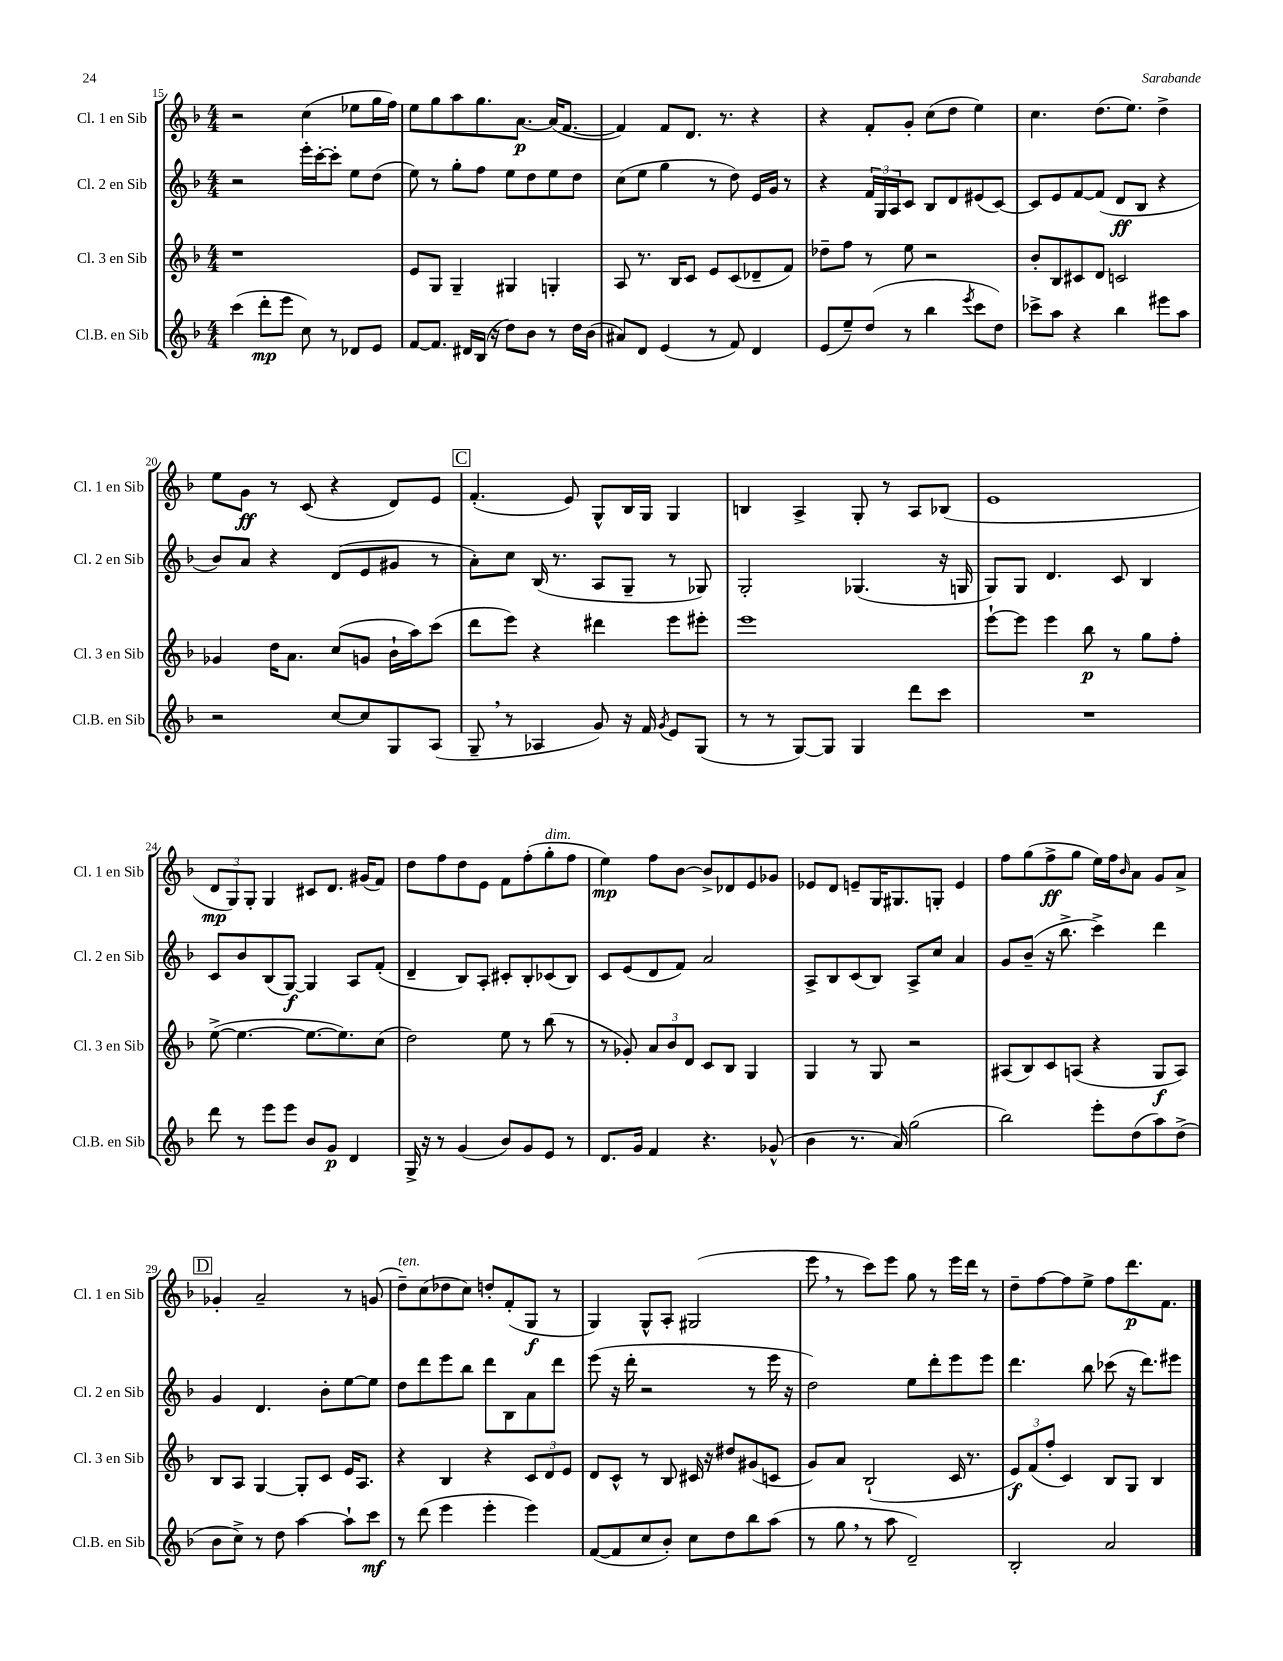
<<
\new StaffGroup <<
\new Staff = "s0" \with { instrumentName = "Cl. 1 en Sib" shortInstrumentName = "Cl. 1 en Sib" } {
    \clef treble \key f \major \numericTimeSignature \time 4/4
    r2 c''4( ees''8 g''16 f''16) |
    e''8 g''8 a''8 g''8. a'8.~\p a'16( f'8.~ |
    f'4) f'8 d'8. r8. r4 |
    r4 f'8-. g'8-. c''8( d''8 e''4) |
    c''4. d''8.( e''8.) d''4-> |
    e''8 g'8\ff r8 c'8( r4 d'8) e'8 |
    \mark \markup { \box "C" } f'4.-.( e'8) g8-^ bes16 g16 g4 |
    b4 a4-> g8-. r8 a8 bes8( |
    e'1 |
    \tuplet 3/2 { d'8\mp g8) g8-. } g4 cis'8 d'8. gis'16( f'8) |
    d''8 f''8 d''8 e'8 f'8 f''8-.( g''8-.^\markup { \italic "dim." } f''8 |
    e''4\mp) f''8 bes'8~ bes'8-> des'8 e'8 ges'8 |
    ees'8 d'8 e'8-- g16 gis8. g8-. e'4 |
    f''8 g''8( f''8->\ff g''8 e''16) f''16 \grace { bes'16 } a'8 g'8 a'8-> |
    \mark \markup { \box "D" } ges'4-. a'2-- r8 g'8( |
    d''8--^\markup { \italic "ten." }) c''8( des''8 c''8) d''8-. f'8-.( g8\f r8 |
    g4) g8-^ a8-. gis2( |
    e'''8 \breathe r8 c'''8) e'''8 g''8 r8 e'''16 d'''16 r8 |
    d''8-- f''8~ f''8 e''8-> f''8 d'''8.\p f'8. \bar "|." |
}
\new Staff = "s1" \with { instrumentName = "Cl. 2 en Sib" shortInstrumentName = "Cl. 2 en Sib" } {
    \clef treble \key f \major \numericTimeSignature \time 4/4
    r2 e'''16-. c'''16~-. c'''8-. e''8 d''8( |
    e''8) r8 g''8-. f''8 e''8 d''8 e''8 d''8 |
    c''8( e''8 g''4 r8 d''8) e'16 g'16 r8 |
    r4 \tuplet 3/2 { f'16 g16 a16 } c'8 bes8 d'8 eis'8( c'8~) |
    c'8 e'8 f'8~ f'8( d'8\ff bes8 r4 |
    bes'8) a'8 r4 d'8( e'8 gis'8 r8 |
    \mark \markup { \box "C" } a'8-.) c''8 bes16( r8. a8 g8-- r8 ges8) |
    g2-. ges4.( r16 g16 |
    g8) g8 d'4. c'8 bes4 |
    c'8 bes'8 bes8( g8~\f) g4 a8 f'8-.( |
    d'4-- bes8) a8-. cis'8-. bes8-. ces'8( bes8) |
    c'8 e'8( d'8 f'8) a'2 |
    a8-> bes8 c'8( bes8) a8-> c''8 a'4 |
    g'8 bes'8--( r16 bes''8.-> c'''4->) d'''4 |
    \mark \markup { \box "D" } g'4 d'4. bes'8-. e''8~ e''8 |
    d''8 d'''8 e'''8 bes''8 d'''8 bes8 a'8 d'''8 |
    e'''8( r16 d'''16-. r2 r8 e'''16 r16 |
    d''2) e''8 d'''8-. e'''8 e'''8 |
    d'''4. bes''8 ces'''8( r16 d'''8.) eis'''8 \bar "|." |
}
\new Staff = "s2" \with { instrumentName = "Cl. 3 en Sib" shortInstrumentName = "Cl. 3 en Sib" } {
    \clef treble \key f \major \numericTimeSignature \time 4/4
    r1 |
    e'8 g8 g4-- gis4 g4-. |
    a8 r8. bes16 c'8 e'8 c'8( des'8-- f'8) |
    des''8-- f''8 r8 e''8 r2 |
    bes'8-. bes8 cis'8 d'8 c'2 |
    ges'4 d''16 a'8. c''8( g'8 bes'16-! a''16) c'''8( |
    \mark \markup { \box "C" } d'''8 e'''8) r4 dis'''4 e'''8 eis'''8-. |
    e'''1 |
    e'''8~-! e'''8 e'''4 bes''8\p r8 g''8 f''8-. |
    e''8~->( e''4.~ e''8.~ e''8.) c''8( |
    d''2) e''8 r8 bes''8( r8 |
    r8 ges'8-.) \tuplet 3/2 { a'8 bes'8 d'8 } c'8 bes8 g4 |
    g4 r8 g8 r2 |
    ais8( bes8) c'8 a8( r4 g8\f a8) |
    \mark \markup { \box "D" } bes8 a8 g4~ g8-. c'8 e'16 a8. |
    r4 bes4 r4 \tuplet 3/2 { c'8 d'8 e'8 } |
    d'8 c'8-^ r8 bes8 cis'16 r16 dis''8 gis'8( c'8 |
    g'8) a'8 bes2-!( c'16 r8. |
    \tuplet 3/2 { e'8\f) f'8( f''8-. } c'4) bes8 g8 bes4 \bar "|." |
}
\new Staff = "s3" \with { instrumentName = "Cl.B. en Sib" shortInstrumentName = "Cl.B. en Sib" } {
    \clef treble \key f \major \numericTimeSignature \time 4/4
    c'''4( d'''8-.\mp e'''8 c''8) r8 des'8 e'8 |
    f'8~ f'8. dis'16 bes16( r16 d''8) bes'8 r8 d''16 bes'16( |
    ais'8) d'8 e'4( r8 f'8) d'4 |
    e'8( e''8--) d''8( r8 bes''4 \acciaccatura { e'''8 } c'''8 d''8) |
    ces'''8-> a''8 r4 bes''4 eis'''8 a''8 |
    r2 c''8~ c''8 g8 a8( |
    \mark \markup { \box "C" } g8-- \breathe r8 aes4 g'8) r16 f'16 \acciaccatura { g'8 } e'8 g8( |
    r8 r8 g8~) g8 g4 d'''8 c'''8 |
    R1 |
    d'''8 r8 e'''8 e'''8 bes'8 g'8\p d'4 |
    g16-> r16 r8 g'4( bes'8) g'8 e'8 r8 |
    d'8. g'16 f'4 r4. ges'8-^( |
    bes'4 r8. a'16) g''2( |
    bes''2) e'''8-. d''8( a''8) d''8->( |
    \mark \markup { \box "D" } bes'8 c''8->) r8 d''8 a''4~ a''8-! c'''8\mf |
    r8 d'''8( e'''4 e'''4-. e'''4) |
    f'8~( f'8 c''8 bes'8-.) c''8 d''8 bes''8 a''8( |
    r8 g''8 \breathe r8 a''8 d'2--) |
    bes2-. a'2 \bar "|." |
}
>>
>>
\layout { \context { \Score currentBarNumber = #15 } }
